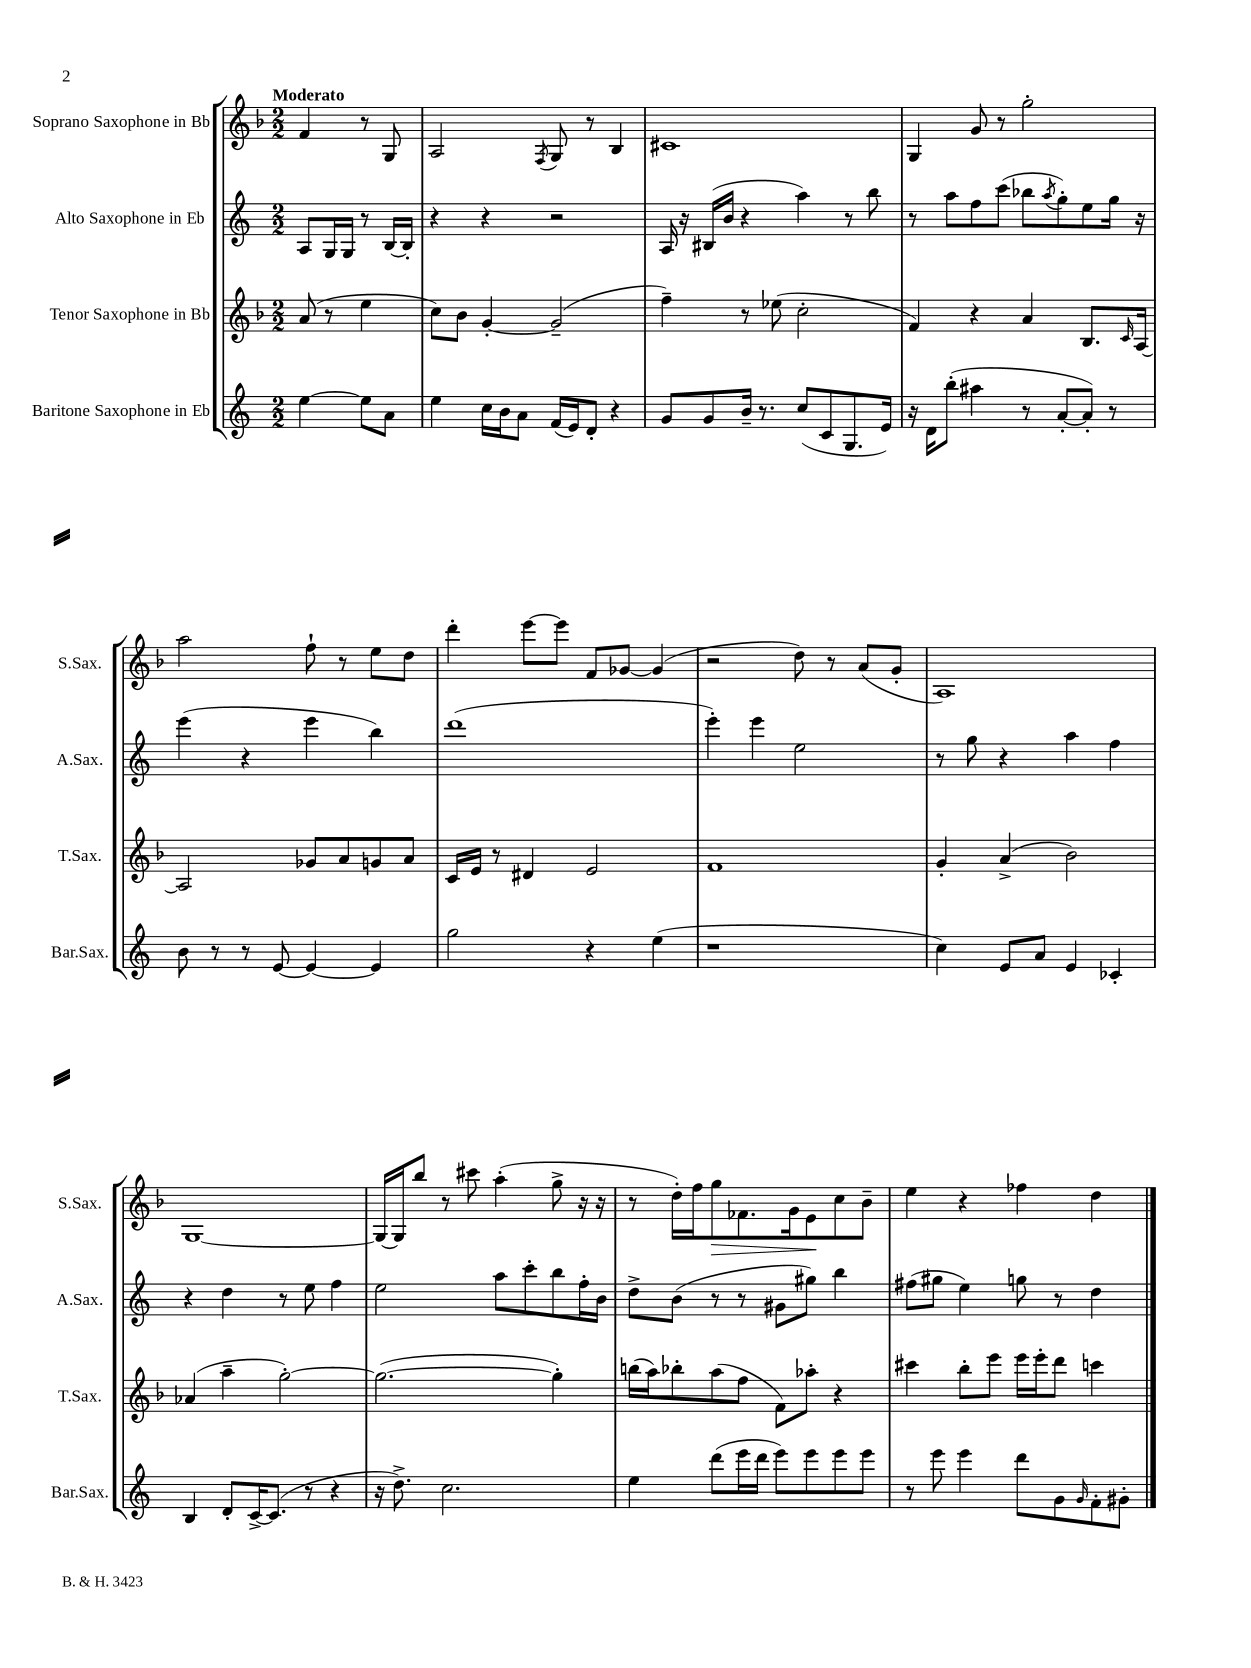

**kern	**kern	**kern	**kern	**dynam
*part4	*part3	*part2	*part1	*part1
*staff4	*staff3	*staff2	*staff1	*staff1
*I"Baritone Saxophone in Eb	*I"Tenor Saxophone in Bb	*I"Alto Saxophone in Eb	*I"Soprano Saxophone in Bb	*
*I'Bar.Sax.	*I'T.Sax.	*I'A.Sax.	*I'S.Sax.	*
*clefG2	*clefG2	*clefG2	*clefG2	*
*k[]	*k[b-]	*k[]	*k[b-]	*
*M2/2	*M2/2	*M2/2	*M2/2	*
=	=	=	=	=
!	!	!	!LO:TX:a:B:t=Moderato	!
[4ee\	(8a/	8A/L	4f/	.
.	8r	16G/L	.	.
.	.	16G/JJ	.	.
8ee\L]	4ee\	8r	8r	.
8a\J	.	[16B/LL	8G/	.
.	.	16B'/JJ]	.	.
=1	=1	=1	=1	=1
4ee\	8cc\L)	4r	2A/	.
.	8b-\J	.	.	.
16cc\LL	[4g'/	4r	.	.
16b\J	.	.	.	.
8a\J	.	.	.	.
.	.	.	8qF/	.
(16f/LL	(2g~/]	2r	8G/	.
16e/J)	.	.	.	.
8d'/J	.	.	8r	.
4r	.	.	4B-/	.
=2	=2	=2	=2	=2
8g/L	4ff~\)	16A/	1c#X	.
.	.	16r	.	.
8g/	.	(16B#X/LL	.	.
.	.	16b/JJ	.	.
16b~/Jk	8r	4r	.	.
8.r	.	.	.	.
.	(8ee-X\	.	.	.
(8cc/L	2cc'\	4aa\)	.	.
8c/	.	.	.	.
8.G/	.	8r	.	.
.	.	8bb\	.	.
16e/Jk)	.	.	.	.
=3	=3	=3	=3	=3
16r	4f/)	8r	4G/	.
16d\KL	.	.	.	.
(8bb'\J	.	8aa\L	.	.
4aa#X\	4r	8ff\	8g/	.
.	.	(8ccc\J	8r	.
8r	4a/	8bb-X\L	2gg'\	.
.	.	8qaa/	.	.
[8a'/L	.	8gg'\)	.	.
8a'/J])	8.B-/L	8ee\	.	.
8r	.	16gg\Jk	.	.
.	16qqc/	.	.	.
.	[16A/Jk	16r	.	.
!!LO:LB:g=z
=4	=4	=4	=4	=4
8b\	2A/]	(4eee\	2aa\	.
8r	.	.	.	.
8r	.	4r	.	.
[8e/	.	.	.	.
4e/_	8g-X/L	4eee\	8ff`\	.
.	8a/	.	8r	.
4e/]	8gn/	4bb\)	8ee\L	.
.	8a/J	.	8dd\J	.
=5	=5	=5	=5	=5
2gg\	16c/LL	(1ddd	4ddd'\	.
.	16e/JJ	.	.	.
.	8r	.	.	.
.	4d#X/	.	[8eee\L	.
.	.	.	8eee\J]	.
4r	2e/	.	8f/L	.
.	.	.	[8g-X/J	.
(4ee\	.	.	(4g-/]	.
=6	=6	=6	=6	=6
1r	1f	4eee'\)	2r	.
.	.	4eee\	.	.
.	.	2ee\	8dd\)	.
.	.	.	8r	.
.	.	.	(8a/L	.
.	.	.	8g'/J	.
=7	=7	=7	=7	=7
4cc\)	4g'/	8r	1A)	.
.	.	8gg\	.	.
8e/L	(4a^/	4r	.	.
8a/J	.	.	.	.
4e/	2b-\)	4aa\	.	.
4c-X'/	.	4ff\	.	.
!!LO:LB:g=z
=8	=8	=8	=8	=8
4B/	(4a-X/	4r	[1G	.
8d'/L	4aa~\	4dd\	.	.
[16c^/K	.	.	.	.
(8.c/J]	.	.	.	.
.	[2gg'\)	8r	.	.
8r	.	8ee\	.	.
4r	.	4ff\	.	.
=9	=9	=9	=9	=9
16r	(2.gg\_	2ee\	16G/LL_	.
8.dd^\)	.	.	16G/J]	.
.	.	.	8bb-/J	.
2.cc\	.	.	8r	.
.	.	.	8ccc#X\	.
.	.	8aa\L	(4aa'\	.
.	.	8ccc'\	.	.
.	4gg'\])	8bb\	8gg^\	.
.	.	16ff'\L	16r	.
.	.	16b\JJ	16r	.
=10	=10	=10	=10	=10
4ee\	(16bbn\LL	8dd^\L	8r	.
.	16aa\J)	.	.	.
.	8bb-X'\	(8b\J	16dd'\LL)	.
.	.	.	16ff\J	.
!	!	!	!	!LO:HP:b
(8ddd\L	(8aa\	8r	8gg\	>
16eee\L	8ff\J	8r	8.f-X\	.
16ddd\JJ	.	.	.	.
8eee\L)	8f\L)	8g#X\L	.	.
.	.	.	16g\k	.
8eee\	8aa-X'\J	8gg#X\J)	8e\	.
8eee\	4r	4bb\	8cc\	]
8eee\J	.	.	8b-~\J	.
=11	=11	=11	=11	=11
8r	4ccc#X\	(8ff#X\L	4ee\	.
8eee\	.	8gg#X\J	.	.
4eee\	8bb-'\L	4ee\)	4r	.
.	8eee\J	.	.	.
8ddd\L	16eee\LL	8ggn\	4ff-X\	.
.	16eee'\J	.	.	.
8g\	8ddd\J	8r	.	.
16qqg/	.	.	.	.
8f'\	4cccn\	4dd\	4dd\	.
8g#X'\J	.	.	.	.
==	==	==	==	==
*-	*-	*-	*-	*-
